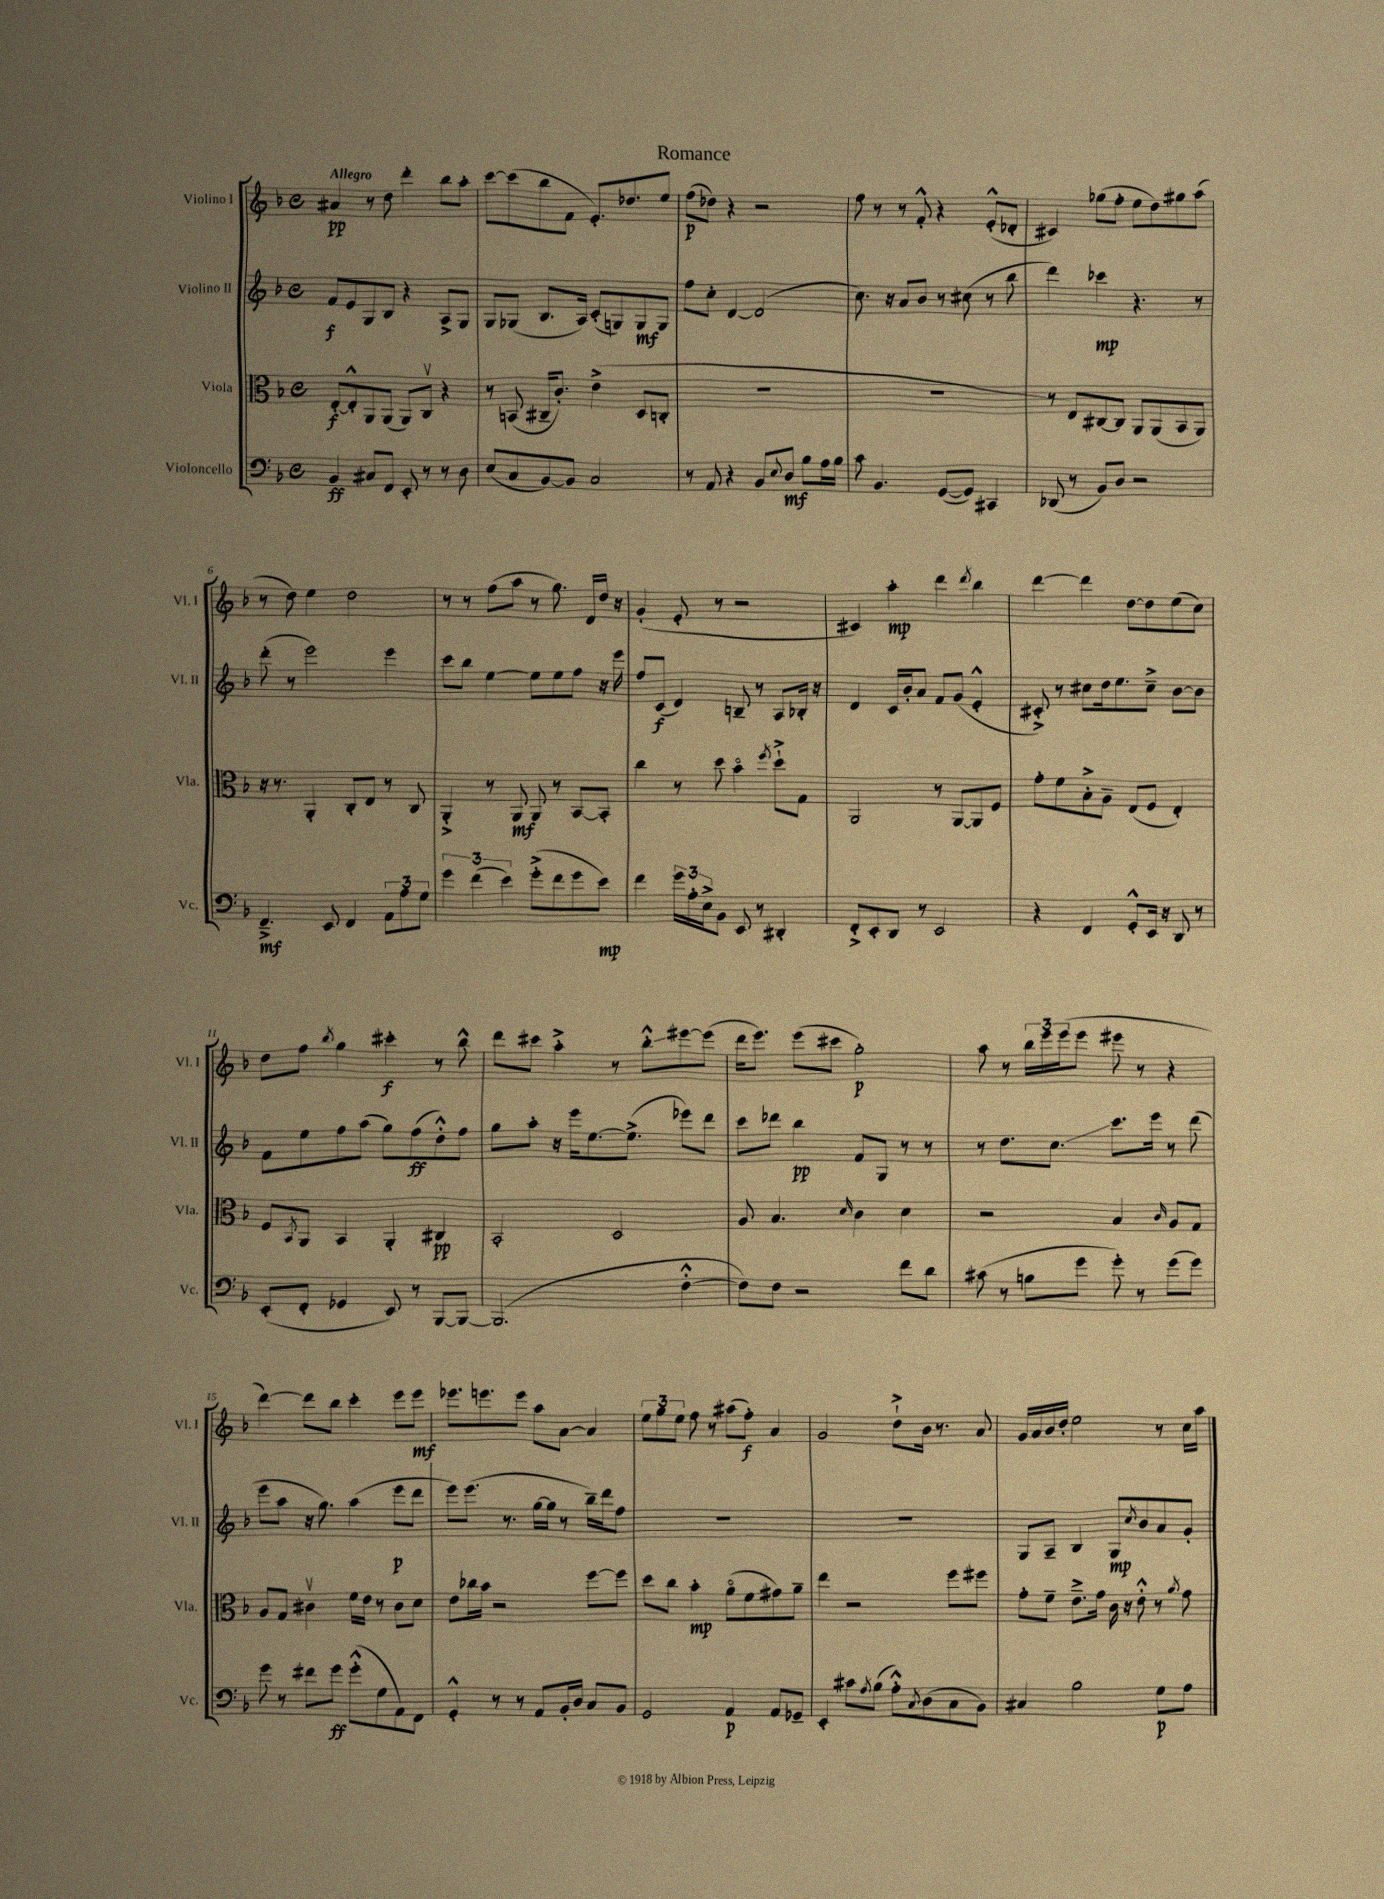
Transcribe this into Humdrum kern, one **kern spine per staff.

**kern	**kern	**kern	**kern
*staff4	*staff3	*staff2	*staff1
*clefF4	*clefC3	*clefG2	*clefG2
*k[b-]	*k[b-]	*k[b-]	*k[b-]
*M4/4	*M4/4	*M4/4	*M4/4
*met(c)	*met(c)	*met(c)	*met(c)
4BB-	[8E'	8f	4a#
.	8E'^^]	8e	.
8C#	8AA	8G	8r
8FF	(8AA	8B-	8dd
8EE'	8AA)	4r	4ddd'
8r	8Cv	.	.
8r	4r	8A^	8bb-
8D	.	8G	8aa'
=	=	=	=
(8E	8r	8G	[8ccc
8C	(8BB	(8G-	(8ccc]
[8BB-)	16C#~	8.B-	8bb-
.	8.c')	.	.
8BB-]	.	.	8f
.	.	16A)	.
2C	(4e^	(8c'	8.e')
.	.	8G)	.
.	.	.	8.dd-
.	8D	8G	.
.	8C'	8G	8ee
=	=	=	=
8r	1r	8ff	(8ff
8AA	.	8cc'	8dd-)
4r	.	[4d	4r
8BB-	.	(2d]	2r
8qqE	.	.	.
8D	.	.	.
8B-	.	.	.
16A	.	.	.
16B-	.	.	.
=	=	=	=
8c	1r	8.cc)	8ff
4.BB-	.	.	8r
.	.	16r	.
.	.	8a	8r
.	.	8b-	8f'^^
([8GG	.	8r	4r
8GG])	.	(8cc#	.
4CC#	.	8r	(8e'^^
.	.	8bb-	8d-'
=	=	=	=
(8DD-	8r	4ddd)	4c#)
8r	8E)	.	.
8BB-)	[8C#	4ccc-	(8gg-
8D	8C#]	.	8ff'
2r	8AA	4.r	8ee
.	(8AA	.	8dd)
.	8BB-	.	8gg#
.	8AA)	8r	(8aa
=	=	=	=
4.FF~^	16r	(8ddd'	8r
.	8.r	.	.
.	.	8r	8dd)
.	4AA'	2eee)	4ee
8EE	.	.	.
4FF	8C'	.	2dd
.	8E	.	.
12AA	8r	4eee	.
12A	.	.	.
.	8C	.	.
12G	.	.	.
=	=	=	=
6g	4AA'^	8ccc	8r
.	.	8bb-	8r
(6f	.	.	.
.	8r	[4ee	(8ff
6e)	.	.	.
.	8AA	.	8aa
(8g'^	8AA	8ee]	8r
8f	8r	8ee	8.gg)
8g	[8BB-	8ff	.
.	.	.	16d
8e)	8BB-']	16r	16dd
.	.	16eee	16r
=	=	=	=
4f	4cc	8ff	(4g'
.	.	(8c	.
24g	8r	4d)	8e'
24A'	.	.	.
24E^	.	.	.
8BB-	8dd	.	8r
8EE	4b-o	8B~	2r
8r	.	8r	.
.	8qff	.	.
4DD#'	8dd`^	8A	.
.	8G	16B-'	.
.	.	16r	.
=	=	=	=
8FF'^	2AA	4d	4c#)
8EE'	.	.	.
8DD	.	16c	4aa'
.	.	16b-'	.
8r	.	8a	.
2EE	8r	8f	4ddd
.	[8AA	(8g	.
.	.	.	8qddd
.	8AA]	4e'^^	4bb-
.	8F	.	.
=	=	=	=
4r	8g'	8c#'^)	[4ddd
.	8f	8r	.
4FF	8B-'^	8cc#	4ddd]
.	8A~	16dd	.
.	.	8.ee	.
8GG'^^	(8E	.	[8dd
16EE	8F	8cc#~^	8dd]
16r	.	.	.
8DD	4E')	[8b-	(8ee
8r	.	8b-]	8cc)
=	=	=	=
(8EE'	8F	8f	8dd
.	8qBB-	.	.
8FF'	8AA	8ee	8ff
.	.	.	8qbb-
4GG-	4BB-	8ff	4gg
.	.	(8aa	.
8EE)	4AA'	8gg)	4ccc#'
8r	.	(8ff	.
[8BBB-	4C#	8dd'^^)	8r
8BBB-_	.	8ff	8bb-^^
=	=	=	=
(2.BBB-]	2BB-'	8gg	8ddd
.	.	8aa'	8ccc#
.	.	16r	4aa'^
.	.	16eee	.
.	.	[8.ee	.
.	2D	.	8r
.	.	(8.ee^]	.
.	.	.	8bb-'^^
[4F'^^	.	8eee-)	[8eee#
.	.	8ddd	(8eee#]
=	=	=	=
8F])	8A	8ccc	16ddd
.	.	.	8.eee)
8F	4.B-	8ddd-	.
2r	.	4bb-	(8eee
.	.	.	8ccc#
.	16qqd	.	.
.	4c	8f	2gg')
.	.	8G	.
8f	4d	8r	.
8d	.	8r	.
=	=	=	=
(8c#	2r	8r	8aa
8r	.	8.dd	8r
8B	.	.	24bb-
.	.	.	24eee
.	.	8.cc	.
.	.	.	(24eee
8g	.	.	8eee
8g')	4B-	8.ccc	8eee#
8r	.	.	8r
.	.	16eee	.
.	16qqc	.	.
(8g	8A	8r	4r
8g)	8G	(8ddd	.
=	=	=	=
8g	8A	8eee	[4ddd)
8r	8G	8aa	.
8f#	4c#v	16r	8ddd]
.	.	8.gg)	.
8g	.	.	8bb-
(8g'^^	16f	(4aa	4ccc'
.	16e	.	.
8G	8r	.	.
8AA)	8c#	8eee	8eee
8FF	8d	8ddd	8eee
=	=	=	=
4GG'^^	8e	8eee)	8.eee-
.	16cc-	(8.eee	.
.	16b-	.	8.eee
8r	2r	.	.
.	.	8.r	.
8r	.	.	8eee
8AA	.	[16gg	8aa
.	.	16gg]	.
16BB-'	.	8r	[8a
16D	.	.	.
8C	[8ff	16bb-~)	4a]
.	.	16ddd	.
8BB-	8ff]	8ff	.
=	=	=	=
2GG	8dd	1r	12ee
.	.	.	12gg
.	8cc	.	.
.	.	.	12ee
.	4b-'	.	8ff
.	.	.	8r
4AA	(8ao	.	(8aa#
.	8f	.	8ff')
8AA	8g#)	.	4a
8GG-~	8a~	.	.
=	=	=	=
4EE'	4ee	1r	2g
8c#	2r	.	.
8qA	.	.	.
(8B-	.	.	.
8A'^^)	.	.	8dd`^
8qC	.	.	.
(8D	.	.	16b-
.	.	.	8.r
8C	8ff	.	.
8BB-)	8ff#	.	8a
=	=	=	=
4C#	8g'	8G	16g
.	.	.	16a
.	8f~	8A~	16b-
.	.	.	16dd'
2B-	8.e~^	4B-	2ee
.	16g	.	.
.	16c	8G	.
.	16r	.	.
.	.	8qcc	.
.	8e'^^	8b-	.
8G	8r	8a	8r
.	8qa	.	.
8A	8g	8g'	16cc
.	.	.	16aa
==	==	==	==
*-	*-	*-	*-
